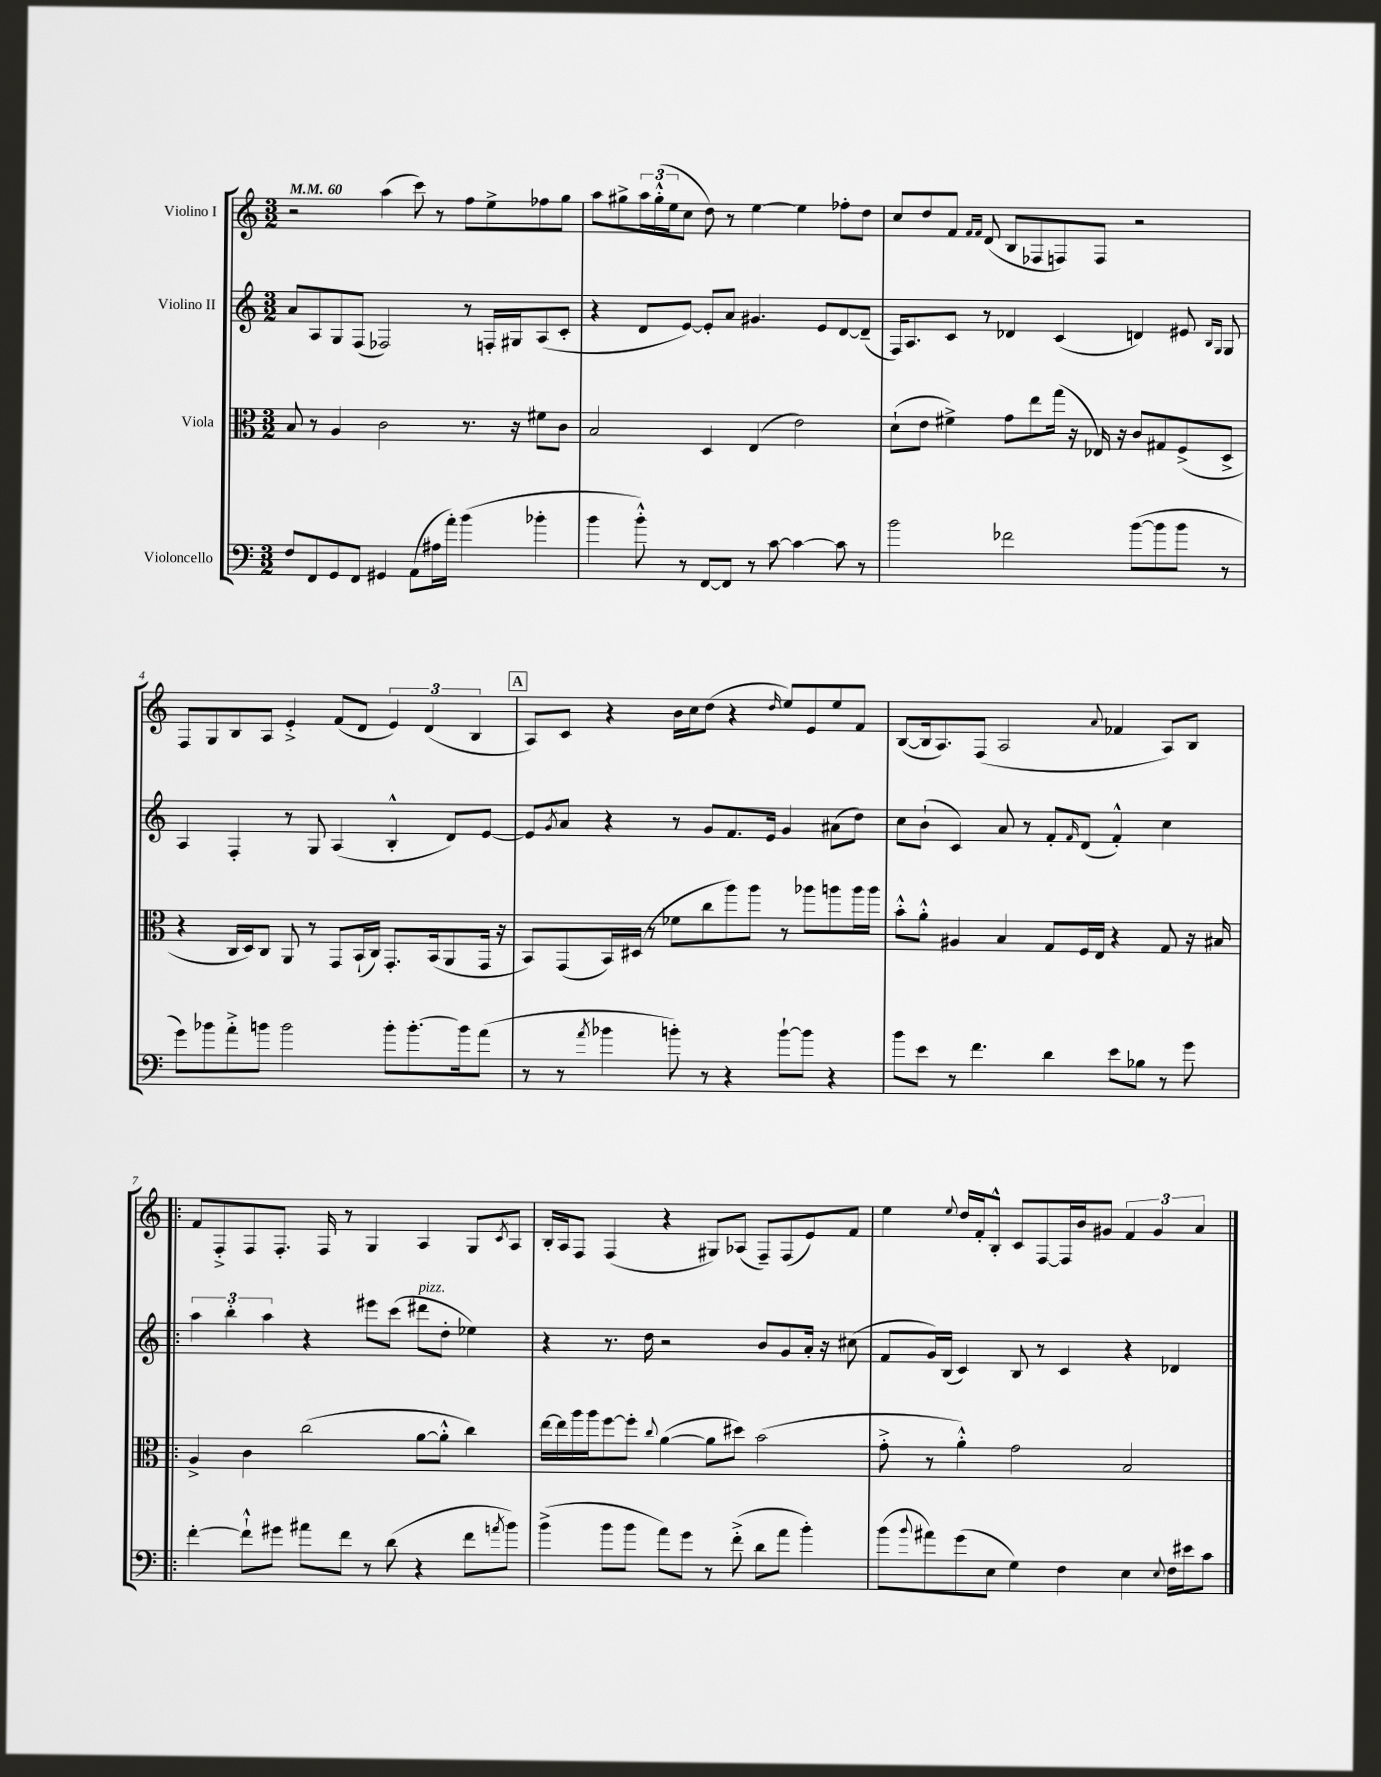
<<
\new StaffGroup <<
\new Staff = "s0" \with { instrumentName = "Violino I" } {
    \clef treble \key c \major \numericTimeSignature \time 3/2 \tempo 4 = 60
    r2 a''4( c'''8) r8 f''8 e''8-> fes''8 g''8 |
    a''8 gis''8-> \tuplet 3/2 { a''16 gis''16-.-^( e''16 } c''8 d''8) r8 e''4~ e''4 fes''8-. d''8 |
    c''8 d''8 f'8 \grace { f'16 f'16 } d'8( b8 fes8 f8) f8 r2 |
    f8 g8 b8 a8 e'4-.-> f'8( d'8 \tuplet 3/2 { e'4) d'4( b4 } |
    \mark \markup { \box "A" } a8) c'8 r4 b'16 c''16 d''8( r4 \grace { d''16 } e''8) e'8 e''8 f'8 |
    b8~( b16 a8.) f8( a2 \appoggiatura { a'8 } fes'4 a8) b8 |
    \bar ".|:" f'8 f8-.-> f8 f8.-. f16 r8 g4 a4 g8 \acciaccatura { c'8 } a8 |
    b16-. a16 f8 f4( r4 gis8) aes8( f8--) f8( e'8) f'8 |
    e''4 \appoggiatura { e''8 } d''16 f'16-. b8-.-^ c'8 f8~ f16 b'16 gis'8 \tuplet 3/2 { f'4 gis'4 a'4 } \bar "|." |
}
\new Staff = "s1" \with { instrumentName = "Violino II" } {
    \clef treble \key c \major \numericTimeSignature \time 3/2
    a'8 a8 g8 f8( fes2) r8 f16-. gis16 a8( c'8-. |
    r4 d'8 e'8~) e'8-. a'8 gis'4. e'8 d'8~ d'8--( |
    f16) a8. c'8 r8 des'4 c'4( d'4) eis'8 \grace { b16 g16 } g8 |
    a4 f4-. r8 g8 a4( b4-.-^ d'8) e'8~ |
    \mark \markup { \box "A" } e'8 \acciaccatura { g'8 } a'8 r4 r8 g'8 f'8. e'16 g'4 ais'8( d''8) |
    c''8 b'8-!( c'4) a'8 r8 f'8-. \grace { f'16 } d'8( f'4-.-^) c''4 |
    \bar ".|:" \tuplet 3/2 { a''4 b''4-. a''4 } r4 eis'''8 c'''8( dis'''8^\markup { \italic "pizz." } d''8-. ees''4) |
    r4 r8. d''16 r2 b'8 g'8 a'16-. r16 cis''8( |
    f'8 g'16) b16( c'4) b8 r8 c'4 r4 des'4 \bar "|." |
}
\new Staff = "s2" \with { instrumentName = "Viola" } {
    \clef alto \key c \major \numericTimeSignature \time 3/2
    b8 r8 a4 c'2 r8. r16 fis'8 c'8 |
    b2 d4 e4( e'2) |
    d'8-!( e'8 fis'4->) g'8 e''8 g''16( r16 ees16) r16 c'8 gis8 f8->( d8-> |
    r4 c16 d16) c8 a,8 r8 g,8 b,16-!( c16) g,8.-. b,16( a,8 g,16 r16 |
    \mark \markup { \box "A" } b,8) g,8( b,16) dis16( r8 fes'8 c''8 a''8) a''8 r8 aes''8 a''8 a''16 a''16 |
    b'8-.-^ a'8-.-^ ais4 b4 g8 f16 e16 r4 g8 r16 bis16 |
    \bar ".|:" a4-> c'4 c''2( a'8~ a'8-.-^ c''4) |
    e''16~ e''16 a''16 a''16 f''8~ f''8-. \appoggiatura { c''8 } a'4~( a'8 dis''8) b'2( |
    g'8-.-> r8 a'4-.-^) g'2 b2 \bar "|." |
}
\new Staff = "s3" \with { instrumentName = "Violoncello" } {
    \clef bass \key c \major \numericTimeSignature \time 3/2
    f8 f,8 g,8 f,8 gis,4 a,8( ais16 a'16-.) b'4( bes'4-. |
    b'4 b'8-.-^) r8 f,8~ f,8 r8 c'8~ c'4~ c'8 r8 |
    b'2 fes'2 b'8~( b'8 b'8 r8 |
    g'8) bes'8 a'8-.-> b'8 b'2 b'8-. b'8.~-. b'16 a'8( |
    \mark \markup { \box "A" } r8 r8 \acciaccatura { a'8 } bes'4 b'8-.) r8 r4 b'8~-! b'8 r4 |
    b'8 e'8 r8 f'4. d'4 e'8 bes8 r8 g'8 |
    \bar ".|:" f'4~-. f'8-!-^ gis'8 ais'8 f'8 r8 d'8( r4 f'8 \acciaccatura { a'8 } b'8) |
    b'4->( b'8 b'8 a'8) g'8 r8 f'8-.->( d'8 a'8 b'4-.) |
    b'8( \appoggiatura { b'8 } ais'8) g'8( e8 g4) f4 e4 \appoggiatura { e8 } f16 eis'16 c'8 \bar "|." |
}
>>
>>
